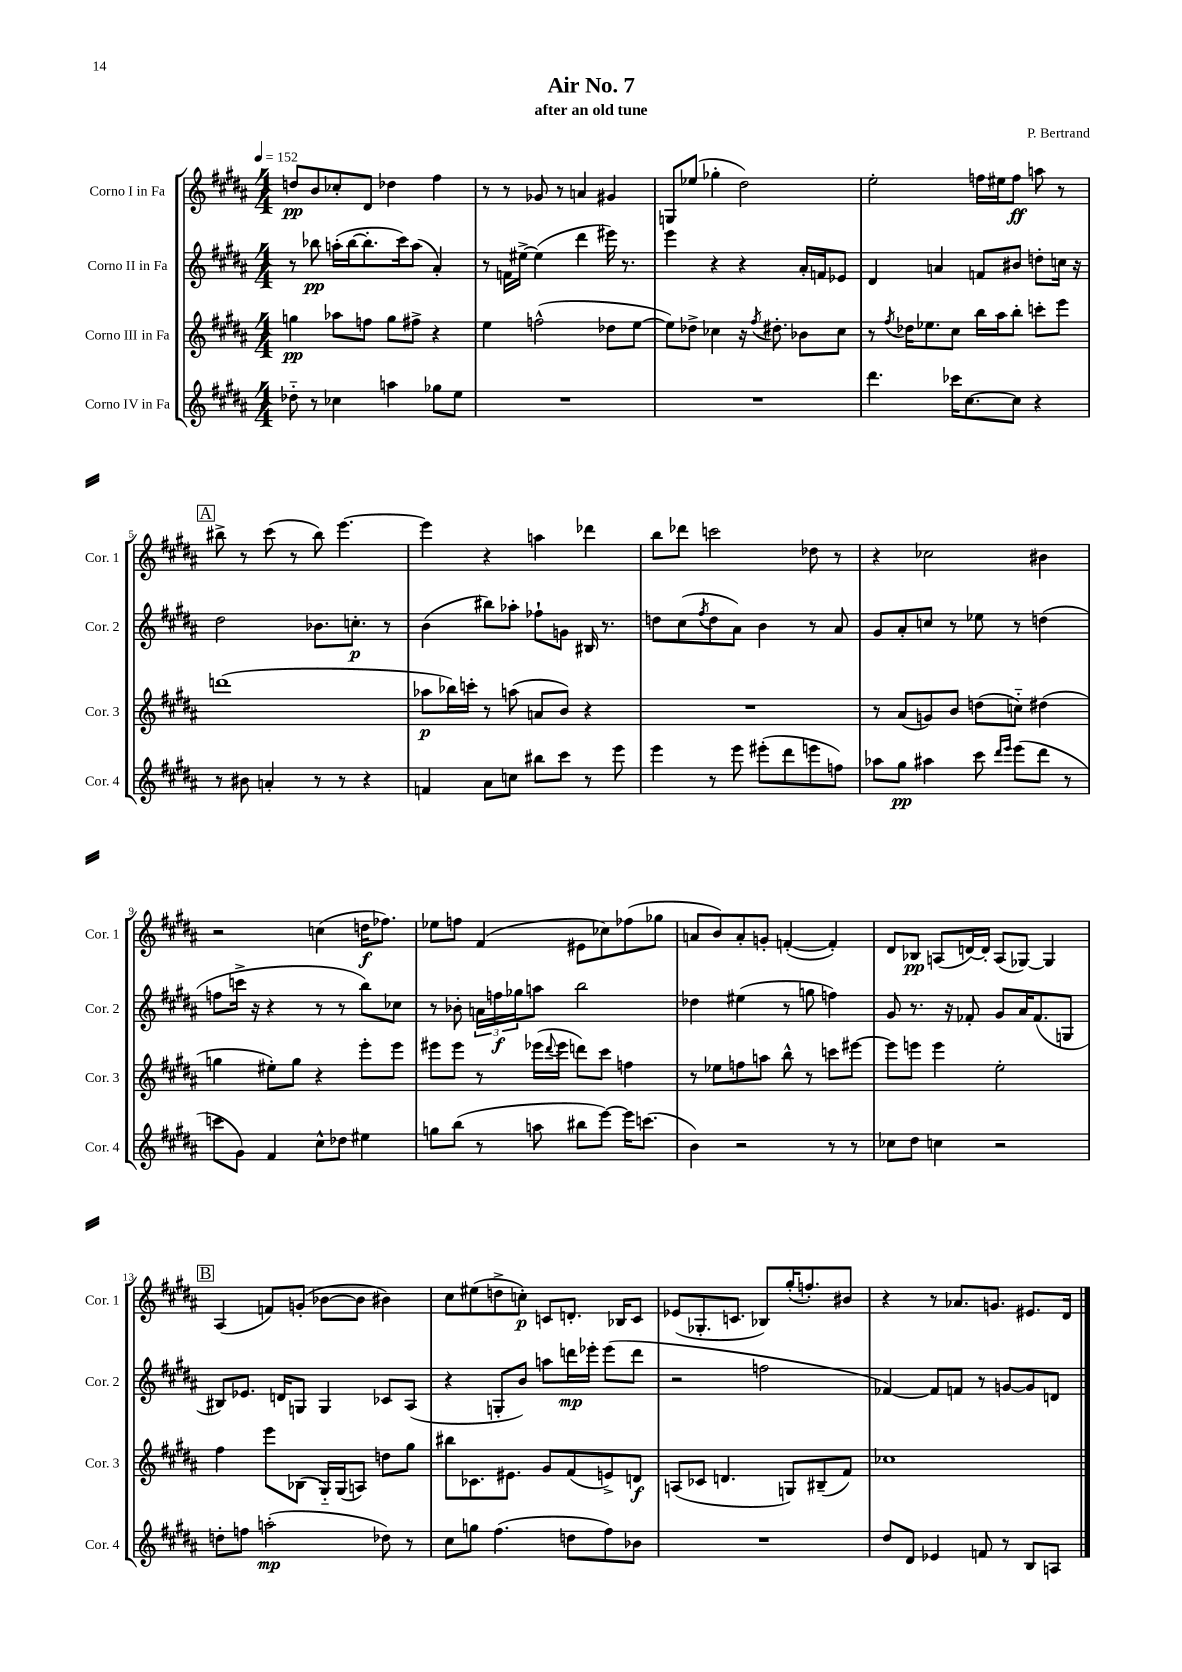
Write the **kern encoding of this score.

**kern	**dynam	**kern	**dynam	**kern	**dynam	**kern	**dynam
*part4	*part4	*part3	*part3	*part2	*part2	*part1	*part1
*staff4	*staff4	*staff3	*staff3	*staff2	*staff2	*staff1	*staff1
*I"Corno IV in Fa	*	*I"Corno III in Fa	*	*I"Corno II in Fa	*	*I"Corno I in Fa	*
*I'Cor. 4	*	*I'Cor. 3	*	*I'Cor. 2	*	*I'Cor. 1	*
*clefG2	*	*clefG2	*	*clefG2	*	*clefG2	*
*k[f#c#g#d#a#]	*	*k[f#c#g#d#a#]	*	*k[f#c#g#d#a#]	*	*k[f#c#g#d#a#]	*
*M4/4	*	*M4/4	*	*M4/4	*	*M4/4	*
*MM152	*	*MM152	*	*MM152	*	*MM152	*
=1	=1	=1	=1	=1	=1	=1	=1
8dd-X\	.	4ggn\	pp	8r	.	8ddn/L	pp
8r	.	.	.	8bb-X\	pp	8b/	.
4cc-X\	.	8aa-X\L	.	(16aan'\LL	.	8cc-X'/	.
.	.	.	.	[16bb-\J	.	.	.
.	.	8ffn\J	.	8.bb-'\]	.	8d#/J	.
4aan\	.	8gg\L	.	.	.	4dd-X\	.
.	.	.	.	16ccc#\k)	.	.	.
.	.	8ff#X^\J	.	(8aa\J	.	.	.
8gg-X\L	.	4r	.	4a#'/)	.	4ff#\	.
8ee\J	.	.	.	.	.	.	.
=2	=2	=2	=2	=2	=2	=2	=2
1r	.	4ee\	.	8r	.	8r	.
.	.	.	.	16fn\LL	.	8r	.
.	.	.	.	[16ee#X^\JJ	.	.	.
.	.	(2ffn^^\	.	(4ee#\]	.	8g-X/	.
.	.	.	.	.	.	8r	.
.	.	.	.	4ddd#\	.	4an/	.
.	.	8dd-X\L	.	16eee#X\)	.	4g#X/	.
.	.	.	.	8.r	.	.	.
.	.	[8ee\J	.	.	.	.	.
=3	=3	=3	=3	=3	=3	=3	=3
1r	.	8ee\L])	.	4eee\	.	8Gn/L	.
.	.	8dd-X^\J	.	.	.	(8ee-X/J	.
.	.	4cc-X\	.	4r	.	4gg-X'\	.
.	.	16r	.	4r	.	2dd#\)	.
.	.	8qff#/	.	.	.	.	.
.	.	8.dd#X'\	.	.	.	.	.
.	.	8b-X\L	.	16a#'/LL	.	.	.
.	.	.	.	16fn/J	.	.	.
.	.	8cc-\J	.	8e-X/J	.	.	.
=4	=4	=4	=4	=4	=4	=4	=4
4.ddd#\	.	8r	.	4d#/	.	2ee'\	.
.	.	8qff#/	.	.	.	.	.
.	.	16dd-X\KL	.	.	.	.	.
.	.	8.ee-X\	.	.	.	.	.
.	.	.	.	4an/	.	.	.
16ccc-X\KL	.	8cc#\J	.	.	.	.	.
[8.cc#\	.	.	.	.	.	.	.
.	.	16bb\LL	.	8fn/L	.	16ffn\LL	.
.	.	16aa#\J	.	.	.	16ee#X\J	.
8cc#\J]	.	8bb'\J	.	8b#X/J	.	8ff\J	ff
4r	.	8cccn'\L	.	8ddn'\L	.	8aan\	.
.	.	8eee\J	.	16ccn\Jk	.	8r	.
.	.	.	.	16r	.	.	.
!!LO:LB:g=z
!!LO:REH:place=s1:t=A
=5	=5	=5	=5	=5	=5	=5	=5
8r	.	(1dddn	.	2dd#\	.	8bb#X^\	.
8b#X\	.	.	.	.	.	8r	.
4an'/	.	.	.	.	.	(8ccc#\	.
.	.	.	.	.	.	8r	.
8r	.	.	.	8.b-X\L	.	8bb#\)	.
8r	.	.	.	.	.	[4.eee\	.
.	.	.	.	8.ccn'\J	p	.	.
4r	.	.	.	.	.	.	.
.	.	.	.	8r	.	.	.
=6	=6	=6	=6	=6	=6	=6	=6
4fn/	.	8aa-X\L	p	(4b\	.	4eee\]	.
.	.	16bb-X\L)	.	.	.	.	.
.	.	16cccn'\JJ	.	.	.	.	.
8a#\L	.	8r	.	8bb#X\L)	.	4r	.
8ccn\J	.	(8aan\	.	8aa-X'\J	.	.	.
8bb#X\L	.	8an/L	.	8ff-X`\L	.	4aan\	.
8ccc#\J	.	8b/J)	.	8gn\J	.	.	.
8r	.	4r	.	16B#X/	.	4ddd-X\	.
.	.	.	.	8.r	.	.	.
8eee\	.	.	.	.	.	.	.
=7	=7	=7	=7	=7	=7	=7	=7
4eee\	.	1r	.	8ddn\L	.	8bb\L	.
.	.	.	.	(8cc#\	.	8ddd-X\J	.
.	.	.	.	8qff#/	.	.	.
8r	.	.	.	8dd\	.	2cccn\	.
8eee\	.	.	.	8a#\J)	.	.	.
(8eee#X'\L	.	.	.	4b\	.	.	.
8ddd#\	.	.	.	.	.	.	.
8eeen\	.	.	.	8r	.	8dd-X\	.
8ffn\J)	.	.	.	8a#/	.	8r	.
=8	=8	=8	=8	=8	=8	=8	=8
8aa-X\L	.	8r	.	8g#/L	.	4r	.
8gg#\J	pp	(8a#/L	.	8a#'/	.	.	.
4aa#X\	.	8gn/)	.	8ccn/J	.	2cc-X\	.
.	.	8b/J	.	8r	.	.	.
8ccc#\	.	(8ddn\L	.	8ee-X\	.	.	.
16qqddd#/LL	.	.	.	.	.	.	.
16qqeee/JJ	.	.	.	.	.	.	.
(8eee\L	.	8ccn\J)	.	8r	.	.	.
8ddd#\J	.	(4dd#X\	.	(4ddn\	.	4b#X\	.
8r	.	.	.	.	.	.	.
!!LO:LB:g=z
=9	=9	=9	=9	=9	=9	=9	=9
8cccn\L	.	4ggn\	.	8ffn\L	.	2r	.
8g#\J)	.	.	.	16cccn^\Jk	.	.	.
.	.	.	.	16r	.	.	.
4f#/	.	8ee#X'\L)	.	4r	.	.	.
.	.	8gg\J	.	.	.	.	.
8cc#^^\L	.	4r	.	8r	.	(4ccn\	.
8dd-X\J	.	.	.	8r	.	.	.
4ee#X\	.	8eee'\L	.	8bb\L)	.	16ddn\KL	f
.	.	.	.	.	.	8.ff-X\J)	.
.	.	8eee\J	.	8cc-X\J	.	.	.
=10	=10	=10	=10	=10	=10	=10	=10
8ggn\L	.	8eee#X\L	.	8r	.	8ee-X\L	.
(8bb\J	.	8eee#\J	.	8b-X'\	.	8ffn\J	.
8r	.	8r	.	24an\LL	.	(4f#/	.
.	.	.	.	24ffn\	f	.	.
.	.	.	.	24gg-X\J	.	.	.
8aan\	.	(16eee-X\LL	.	8aan\J	.	.	.
.	.	8qqddd#/	.	.	.	.	.
.	.	16eee-\JJ	.	.	.	.	.
8bb#X\L	.	8dddn\L)	.	2bb\	.	8e#X\L	.
[8eee\J)	.	8ccc#\J	.	.	.	8cc-X\)	.
16eee\KL]	.	4ffn\	.	.	.	(8ff-X\	.
(8.cccn\J	.	.	.	.	.	.	.
.	.	.	.	.	.	8gg-X\J	.
=11	=11	=11	=11	=11	=11	=11	=11
4b\)	.	8r	.	4dd-X\	.	8an/L	.
.	.	8ee-X\L	.	.	.	8b/)	.
2r	.	8ffn\	.	(4ee#X\	.	8a'/	.
.	.	8aan\J	.	.	.	8gn'/J	.
.	.	8bb^^\	.	8r	.	([4fn'/	.
.	.	8r	.	8ggn\	.	.	.
8r	.	8cccn\L	.	4ffn\)	.	4f'/])	.
8r	.	[8eee#X\J	.	.	.	.	.
=12	=12	=12	=12	=12	=12	=12	=12
8cc-X\L	.	8eee#\L]	.	8g#/	.	8d#/L	.
8dd#\J	.	8eeen\J	.	8.r	.	8B-X/J	pp
4ccn\	.	4eee\	.	.	.	(8An/L	.
.	.	.	.	16r	.	.	.
.	.	.	.	8f-X'/	.	[16dn/L)	.
.	.	.	.	.	.	16d'/JJ]	.
2r	.	2ee'\	.	8g#/L	.	(8A/L	.
.	.	.	.	16a#/K	.	[8G-X/J)	.
.	.	.	.	(8.f-/	.	.	.
.	.	.	.	.	.	4G-/]	.
.	.	.	.	8Gn/J	.	.	.
!!LO:LB:g=z
!!LO:REH:place=s1:t=B
=13	=13	=13	=13	=13	=13	=13	=13
8ddn'\L	.	4ff#\	.	8B#X/L)	.	(4A#/	.
8ffn\J	.	.	.	8.e-X/J	.	.	.
(2aan'\	mp	8eee\L	.	.	.	8fn/L)	.
.	.	.	.	16dn/KL	.	.	.
.	.	(8B-X\J	.	8Gn/J	.	(8gn'/J	.
.	.	16G#/LL)	.	4G/	.	[8b-X\L	.
.	.	(16G#/J	.	.	.	.	.
.	.	8An/J)	.	.	.	8b-\J]	.
8dd-X\)	.	8ddn\L	.	8c-X/L	.	4b#X\)	.
8r	.	8gg#\J	.	(8A#/J	.	.	.
=14	=14	=14	=14	=14	=14	=14	=14
8cc#\L	.	8bb#X\L	.	4r	.	8cc#\L	.
8ggn\J	.	8.c-X\	.	.	.	(8ee#X\	.
(4.ff#\	.	.	.	8Gn'/L	.	8ddn^\	.
.	.	8.e#X\J	.	.	.	.	.
.	.	.	.	8b/J)	.	8ccn'\J)	p
.	.	8g#/L	.	8aan\L	.	8cn/L	.
8ddn\L	.	(8f#/	.	16dddn\L	mp	8.dn'/J	.
.	.	.	.	16eee-X'\JJ	.	.	.
8ff#\)	.	8en^/)	.	(8eee-\L	.	.	.
.	.	.	.	.	.	16B-X/KL	.
8b-X\J	.	8dn/J	f	8ddd\J	.	8c/J	.
=15	=15	=15	=15	=15	=15	=15	=15
1r	.	(8An/L	.	2r	.	(8e-X/L	.
.	.	8c-X/J	.	.	.	8.G-X'/	.
.	.	4.dn/	.	.	.	.	.
.	.	.	.	.	.	8.cn/J	.
.	.	.	.	2ffn\	.	8B-X/L)	.
.	.	8Gn/L)	.	.	.	(16gg#'/K	.
.	.	.	.	.	.	8.ffn'/)	.
.	.	(8B#X~/	.	.	.	.	.
.	.	8f#/J)	.	.	.	8b#X/J	.
=16	=16	=16	=16	=16	=16	=16	=16
8dd#/L	.	1cc-X	.	[4f-X/)	.	4r	.
8d#/J	.	.	.	.	.	.	.
4e-X/	.	.	.	8f-/L]	.	8r	.
.	.	.	.	8fn/J	.	8.a-X/L	.
8fn/	.	.	.	8r	.	.	.
.	.	.	.	.	.	8.gn/J	.
8r	.	.	.	[8gn/L	.	.	.
8B/L	.	.	.	8g/]	.	8.e#X/L	.
8An/J	.	.	.	8dn/J	.	.	.
.	.	.	.	.	.	16d#/Jk	.
==	==	==	==	==	==	==	==
*-	*-	*-	*-	*-	*-	*-	*-
